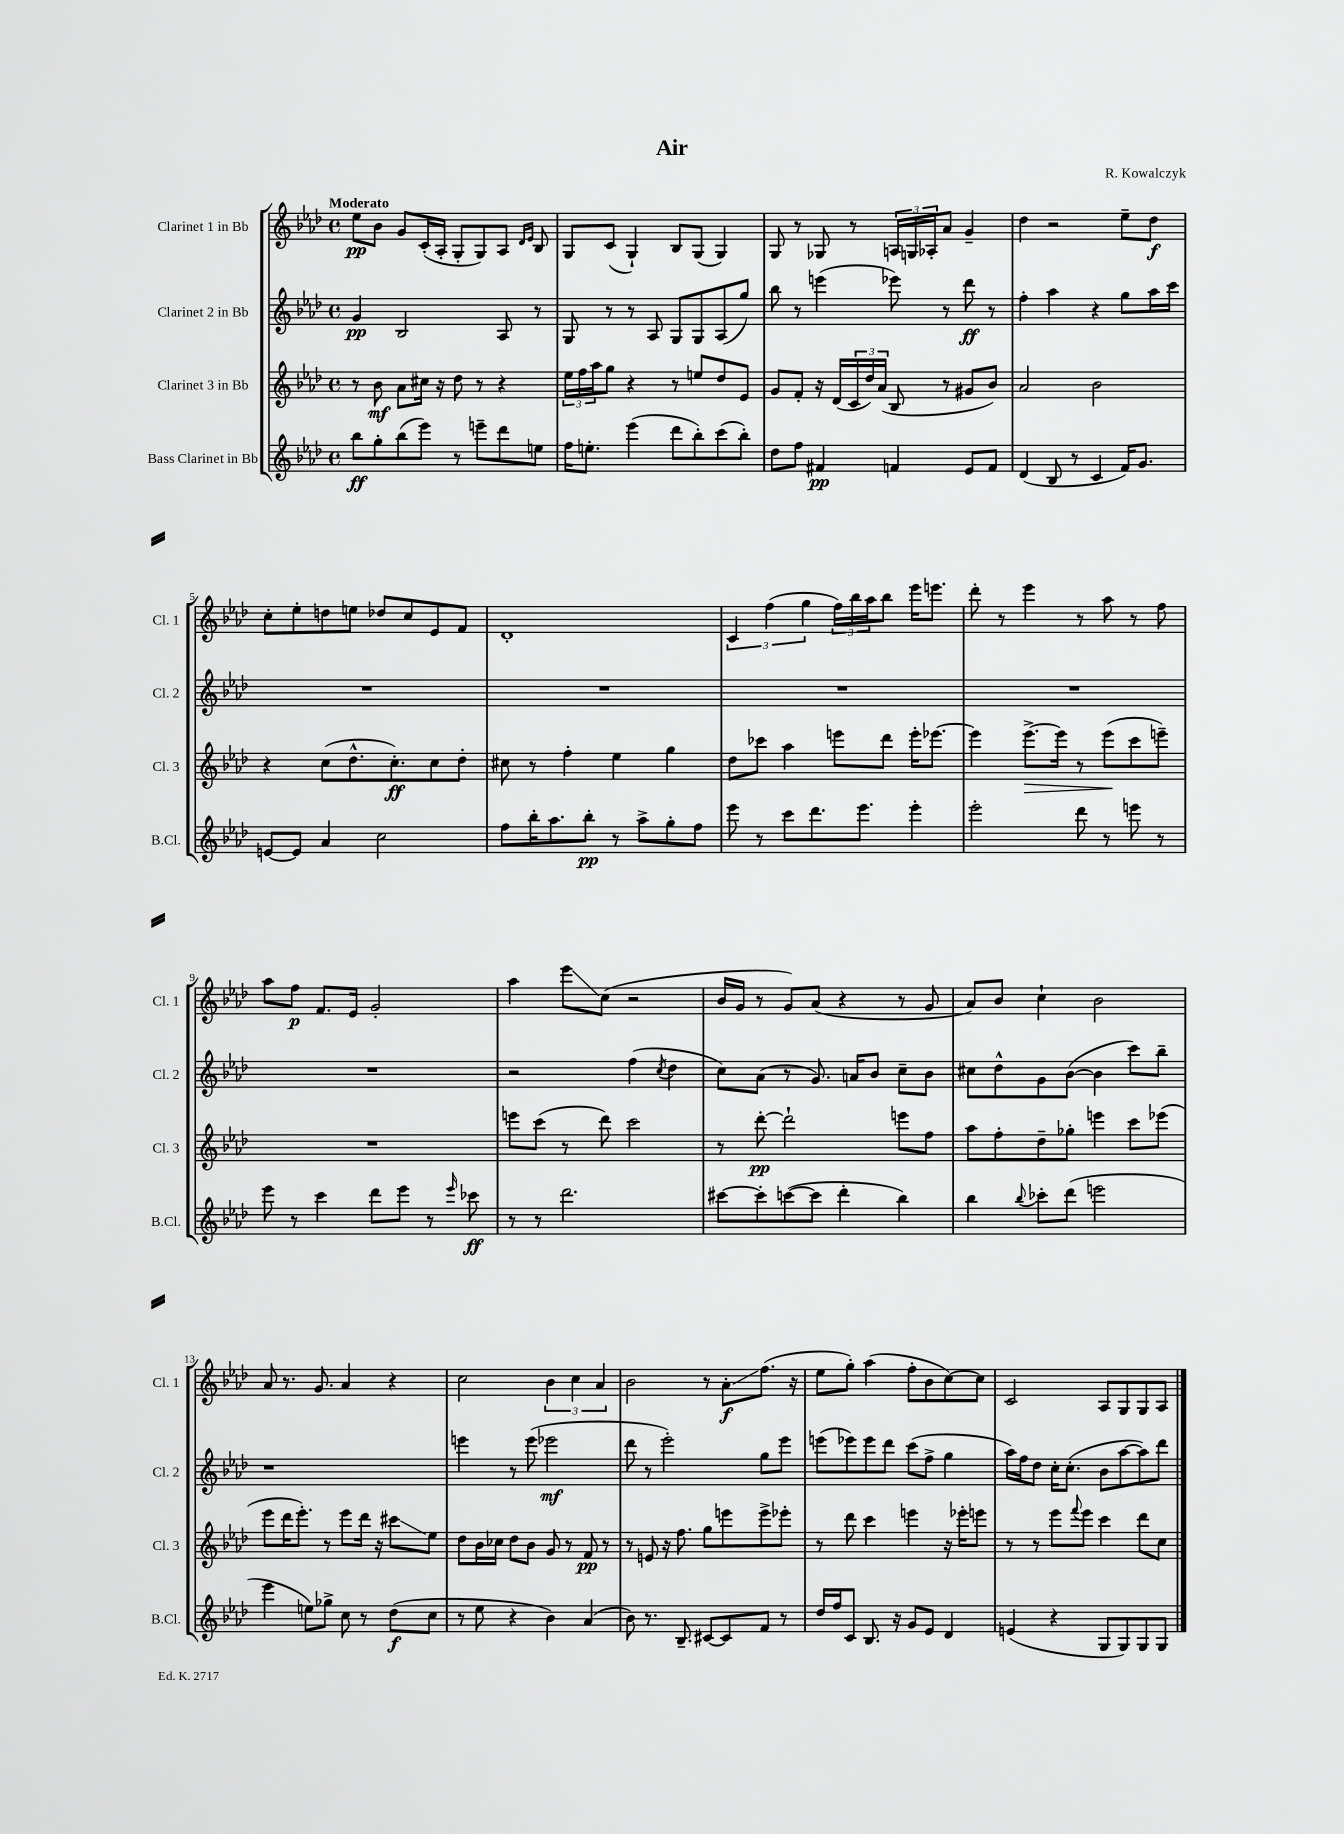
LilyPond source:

\header { title = "Air" composer = "R. Kowalczyk" }
<<
\new StaffGroup <<
\new Staff = "s0" \with { instrumentName = "Clarinet 1 in Bb" shortInstrumentName = "Cl. 1" } {
    \clef treble \key aes \major \defaultTimeSignature \time 4/4 \tempo "Moderato"
    ees''8\pp bes'8 g'8 c'16-.( aes16-. g8-. g8) aes8 \grace { des'16 ees'16 } bes8 |
    g8 c'8( g4-!) bes8 g8( g4) |
    g8 r8 ges8 r8 \tuplet 3/2 { a16 g16 aes16-. } aes'8 g'4-- |
    des''4 r2 ees''8-- des''8\f |
    c''8-. ees''8-. d''8 e''8 des''8 c''8 ees'8 f'8 |
    des'1-. |
    \tuplet 3/2 { c'4 f''4( g''4 } \tuplet 3/2 { f''16) bes''16 aes''16 } bes''8 ees'''16 e'''8. |
    des'''8-. r8 ees'''4 r8 aes''8 r8 f''8 |
    aes''8 f''8\p f'8. ees'16 g'2-. |
    aes''4 ees'''8\glissando c''8( r2 |
    bes'16 g'16 r8 g'8) aes'8( r4 r8 g'8 |
    aes'8) bes'8 c''4-! bes'2 |
    aes'8 r8. g'8. aes'4 r4 |
    c''2 \tuplet 3/2 { bes'4 c''4 aes'4 } |
    bes'2 r8 aes'8-.\glissando\f f''8.( r16 |
    ees''8 g''8-.) aes''4( f''8-. bes'8 c''8~) c''8 |
    c'2 aes8 g8 g8 aes8 \bar "|." |
}
\new Staff = "s1" \with { instrumentName = "Clarinet 2 in Bb" shortInstrumentName = "Cl. 2" } {
    \clef treble \key aes \major \defaultTimeSignature \time 4/4
    g'4\pp bes2 aes8 r8 |
    g8 r8 r8 aes8 g8 g8 aes8( g''8) |
    bes''8 r8 e'''4( ees'''8) r8 des'''8\ff r8 |
    f''4-. aes''4 r4 g''8 aes''16 c'''16 |
    R1 |
    R1 |
    R1 |
    R1 |
    R1 |
    r2 f''4( \acciaccatura { c''8 } des''4 |
    c''8) aes'8( r8 g'8.) a'16 bes'8 c''8-- bes'8 |
    cis''8 des''8-^ g'8 bes'8~( bes'4 c'''8) bes''8-- |
    r1 |
    e'''4 r8 e'''8( ees'''2\mf |
    des'''8 r8 ees'''2-.) g''8 ees'''8 |
    e'''8( ees'''8) ees'''8 des'''8 c'''8( f''8-> g''4 |
    aes''16) f''16 des''8 c''16-. c''8.-.( bes'8 aes''8~ aes''8) des'''8 \bar "|." |
}
\new Staff = "s2" \with { instrumentName = "Clarinet 3 in Bb" shortInstrumentName = "Cl. 3" } {
    \clef treble \key aes \major \defaultTimeSignature \time 4/4
    r8 bes'8\mf aes'8 cis''16 r16 des''8 r8 r4 |
    \tuplet 3/2 { ees''16 f''16 aes''16 } g''8 r4 r8 e''8 des''8 ees'8 |
    g'8 f'8-. r16 des'16( \tuplet 3/2 { c'16 des''16) aes'16( } bes8 r8 gis'8 bes'8) |
    aes'2 bes'2 |
    r4 c''8( des''8.-^ c''8.-.\ff) c''8 des''8-. |
    cis''8 r8 f''4-. ees''4 g''4 |
    des''8 ces'''8 aes''4 e'''8 des'''8 e'''16-. ees'''8.~ |
    ees'''4 ees'''8.~->\> ees'''16 r8 ees'''8\!( c'''8 e'''8--) |
    R1 |
    e'''8 c'''8( r8 des'''8) c'''2 |
    r8 des'''8~-.\pp des'''2-! e'''8 f''8 |
    aes''8 f''8-. des''8-- ges''8-. e'''4 c'''8 ees'''8( |
    ees'''8 des'''16 ees'''8.-.) r8 ees'''8 des'''16 r16 cis'''8\glissando ees''8 |
    des''8 bes'16 ces''16 des''8 bes'8 g'8 r8 f'8\pp r8 |
    r8 e'8 r16 f''8. g''8 e'''8 e'''8-> ees'''8-. |
    r8 des'''8 c'''4 e'''4 r16 ees'''16-. e'''8 |
    r8 r8 ees'''8 \appoggiatura { f'''8 } ees'''8 c'''4 des'''8 c''8 \bar "|." |
}
\new Staff = "s3" \with { instrumentName = "Bass Clarinet in Bb" shortInstrumentName = "B.Cl." } {
    \clef treble \key aes \major \defaultTimeSignature \time 4/4
    bes''8\ff g''8-. bes''8( ees'''8) r8 e'''8-- des'''8 e''8 |
    f''16 e''8.-. ees'''4( des'''8 bes''8-.) c'''8( bes''8-.) |
    des''8 f''8 fis'4\pp f'4 ees'8 f'8 |
    des'4( bes8 r8 c'4 f'16) g'8. |
    e'8~ e'8 aes'4 c''2 |
    f''8 bes''16-. aes''8. bes''8-.\pp r8 aes''8-> g''8-. f''8 |
    ees'''8 r8 c'''8 des'''8. ees'''8. ees'''4-. |
    ees'''2-. des'''8 r8 e'''8 r8 |
    ees'''8 r8 c'''4 des'''8 ees'''8 r8 \grace { ees'''16 } ces'''8\ff |
    r8 r8 des'''2. |
    cis'''8~ cis'''8-. c'''8~( c'''8 des'''4-. bes''4) |
    bes''4 \appoggiatura { bes''8 } ces'''8-. des'''8( e'''2 |
    ees'''4 e''8) ges''8-> c''8 r8 des''8\f( c''8 |
    r8 ees''8 r4 bes'4) aes'4( |
    bes'8) r8. bes8.-- cis'8~ cis'8 f'8 r8 |
    des''16 f''16 c'8 bes8. r16 g'8 ees'8 des'4 |
    e'4( r4 g8 g8) g8 g8 \bar "|." |
}
>>
>>
